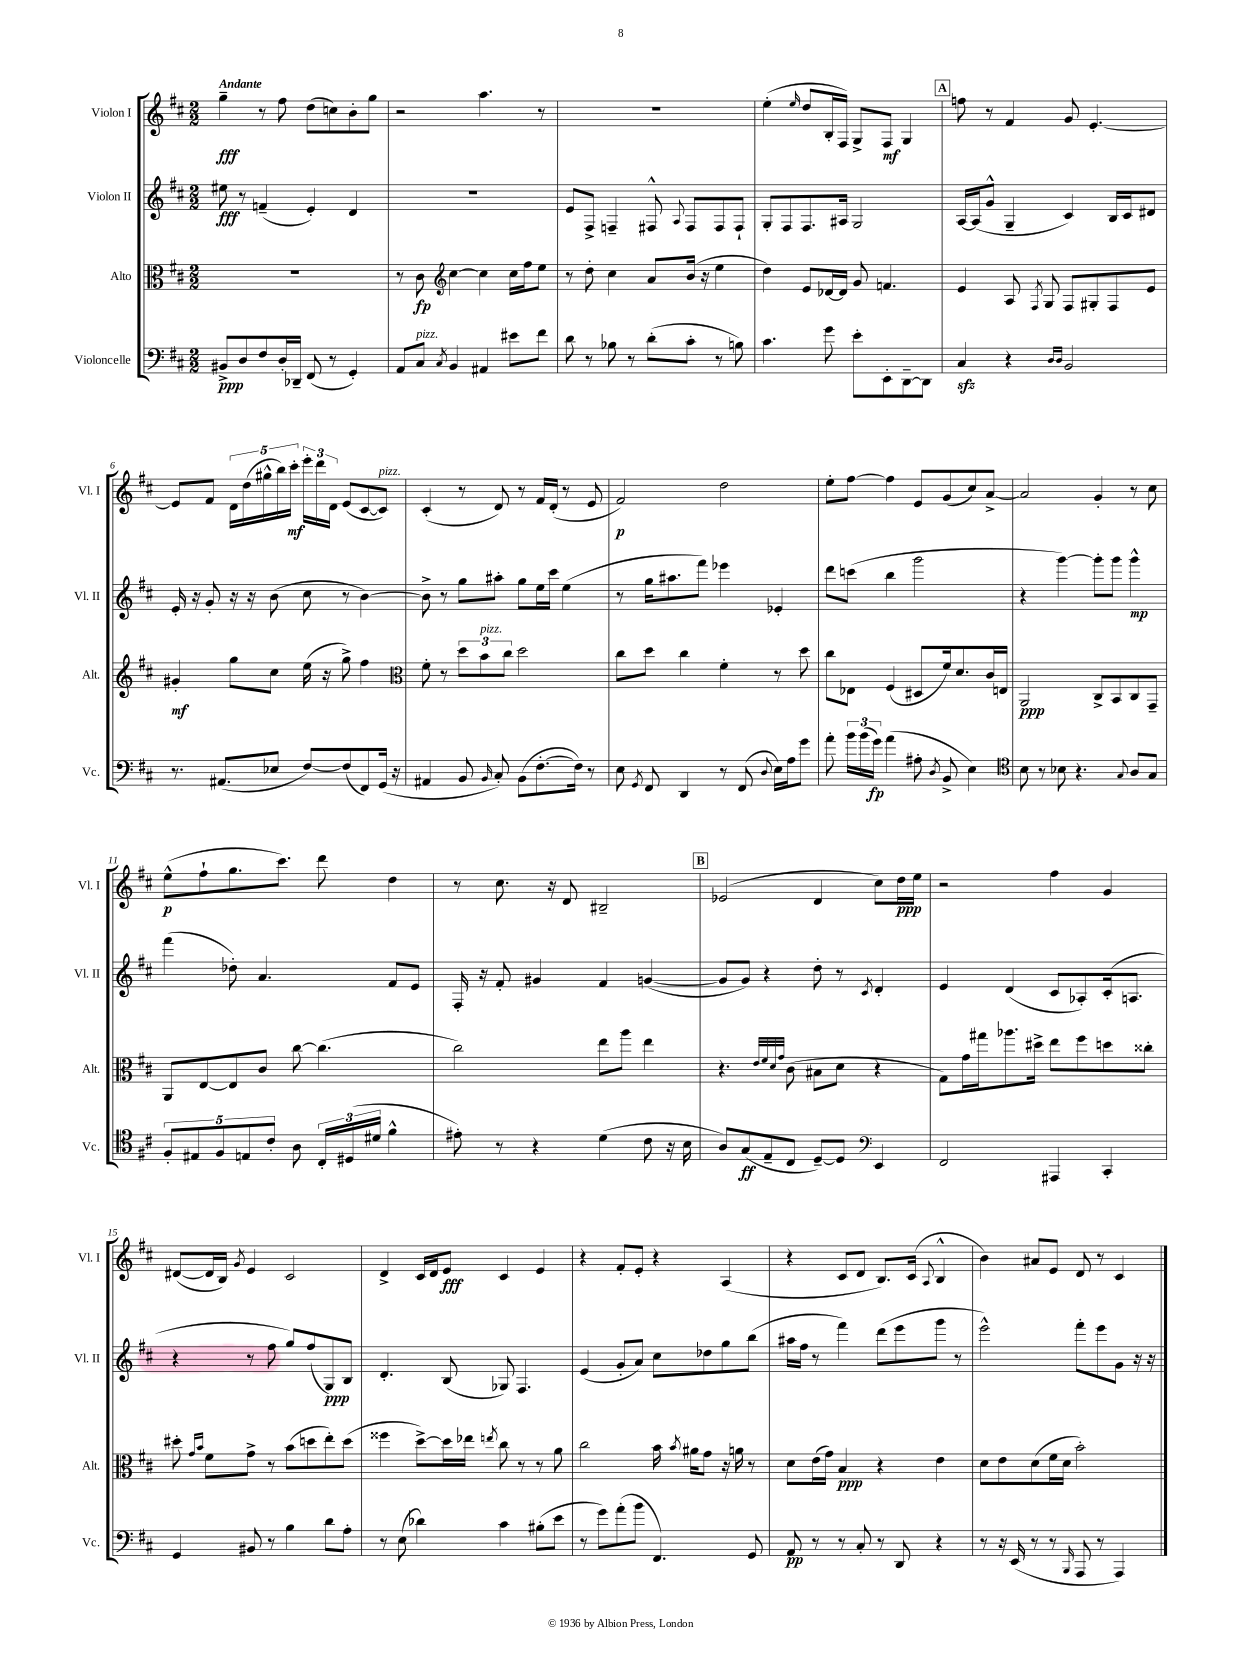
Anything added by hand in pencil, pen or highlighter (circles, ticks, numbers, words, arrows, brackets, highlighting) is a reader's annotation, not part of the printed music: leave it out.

**kern	**kern	**kern	**kern
*staff4	*staff3	*staff2	*staff1
*clefF4	*clefC3	*clefG2	*clefG2
*k[f#c#]	*k[f#c#]	*k[f#c#]	*k[f#c#]
*M2/2	*M2/2	*M2/2	*M2/2
8BB#^/L	1r	8ee#\	4gg~\
8D/	.	8r	.
8F#/	.	(4f~/	8r
16D'/L	.	.	8ff#\
16DD-~/JJ	.	.	.
(8FF#/	.	4e'/)	(8dd\L
8r	.	.	8cc\)
4GG'/)	.	4d/	8b'\
.	.	.	8gg\J
=	=	=	=
8AA/L	8r	1r	2r
8C#/J	8c#\	.	.
*	*clefG2	*	*
8qC#/	.	.	.
4BB/	[4cc#\	.	.
4AA#/	4cc#\]	.	4.aa\
8e#\L	16cc#\LL	.	.
.	16ff#\J	.	.
8f#\J	8ee\J	.	8r
=	=	=	=
8d\	8r	8e/L	1r
8r	8dd'\	8F#^/J	.
8B-\	4cc#\	4F~/	.
8r	.	.	.
(8d'\L	8a/L	8F#^^/	.
.	.	8qqA/	.
8c#'\J	(16b/Jk	8F#/L	.
.	16r	.	.
8r	4ee\	8F#/	.
8B\)	.	8F#`/J	.
=	=	=	=
4.c#\	4dd\)	8G'/L	(4ee'\
.	.	8F#/	.
.	.	.	16qqee/
.	8e/L	8.F#/	8dd/L
8g\	[16d-/L	.	16B'/L
.	16d-/]JJ	16A#/Jk	16F#/JJ)
8e'\L	8g/	2G/	8G^/L
8EE'\	4.f/	.	8F#/J
[8DD~\	.	.	4G/
8DD\]J	.	.	.
=	=	=	=
4C#/	4e/	[16A/LL	8ff\
.	.	(16A/]J	.
.	.	8g^^/J	8r
4r	8A/	4G~/	4f#/
.	8qF#/	.	.
.	8G/	.	.
16qqD/LL	.	.	.
16qqD/JJ	.	.	.
2BB/	8F#/L	4c#/)	8g/
.	8G#'/	.	[4.e'/
.	8F#/	16B/LL	.
.	.	16c#/J	.
.	8e/J	8d#/J	.
=	=	=	=
8.r	4g#'/	16e'/	8e/]L
.	.	16r	.
.	.	8g'/	8f#/J
(8.AA#/L	.	.	.
.	8gg\L	16r	20d\LL
.	.	.	(20dd\
.	.	16r	.
.	.	.	20gg#^^\
8E-/J	8cc#\J	(8b\	.
.	.	.	20bb\)
.	.	.	20ccc#'\JJ
[8F#/L)	(16ee\	8cc#\	24eee'\LL
.	.	.	24ddd\
.	16r	.	.
.	.	.	24d\JJ
(8F#/]	8gg^\)	8r	(8e/L
8FF#/)	4ff#\	[4b\)	[8c#/
(16GG/Jk	.	.	8c#/]J)
16r	.	.	.
=	=	=	=
*	*clefC3	*	*
4AA#/	8f#'\	8b^\]	(4c#'/
.	8r	8r	.
8BB/	12dd\L	8gg\L	8r
.	12b\	.	.
16qqBB/	.	.	.
8C#'/)	.	8aa#'\J	8d/)
.	12cc#\J	.	.
(8BB\L	2dd\	8gg\L	8r
[8.F#'\	.	16ee\L	16f#/LL
.	.	16ccc#\JJ	(16d'/JJ
.	.	(4ee\	8r
16F#\]Jk)	.	.	.
8r	.	.	8e/
=	=	=	=
8E\	8cc#\L	8r	2f#/)
8qGG/	.	.	.
8FF#/	8dd\J	16gg\LK	.
.	.	8.aa#\	.
4DD/	4cc#\	.	.
.	.	8fff#\J)	.
8r	4f#'\	4eee-\	2dd\
(8FF#/	.	.	.
8qqD/	.	.	.
16E\LL)	8r	4e-'/	.
16A\J	.	.	.
8g\J	8dd\	.	.
=	=	=	=
8a'\	8cc#\L	8ddd\L	8ee'\L
24b\LL	8E-\J	(8ccc\J	[8ff#\J
(24b\	.	.	.
24g\JJ)	.	.	.
(4a\	(4F#/	4bb\	4ff#\]
8A#'\	8D#/L	2ggg\	8e/L
8qD/	.	.	.
8BB^/	16f#/k)	.	(8g/
.	8.d/	.	.
4E\)	.	.	8cc#/)
.	16c#/L	.	[8a^/J
.	16E/JJ	.	.
=	=	=	=
*clefC4	*	*	*
8B\	2AA/	4r	2a/]
8r	.	.	.
8B-\	.	[4ggg\)	.
4.r	.	.	.
.	8C#^/L	8ggg'\]L	4g'/
.	8BB/	8ggg\J	.
8qqG/	.	.	.
8A/L	8C#/	4ggg^^\	8r
8G/J	8GG~/J	.	8cc#\
=	=	=	=
10F#'/L	8AA/L	(4fff#\	(8ee^^\L
10E#/	.	.	.
.	[8E/	.	8ff#`\
10F#/	.	.	.
.	8E/]	8dd-'\)	8.gg\
10E/	.	.	.
.	8c#/J	4.a/	.
10c#'/J	.	.	.
.	.	.	8.ccc#\J)
8A\	[8cc#\	.	.
24C#'/LL	(4.cc#\]	.	8ddd\
(24D#/	.	.	.
24d#/JJ	.	.	.
4f#^^\	.	8f#/L	4dd\
.	.	8e/J	.
=	=	=	=
8e#'\)	2cc#\)	16F#'/	8r
.	.	16r	.
8r	.	8f#'/	8.cc#\
4r	.	4g#/	.
.	.	.	16r
.	.	.	8d/
(4d\	8ee\L	4f#/	2B#~/
.	8aa\J	.	.
8c#\	4ee\	([4g/	.
16r	.	.	.
16B\	.	.	.
=	=	=	=
8A/L)	4.r	8g/]L	(2e-/
(8G/	.	8g/J)	.
8E~/	.	4r	.
.	32qqe/LLL	.	.
.	32qqf#/	.	.
.	32qqd/	.	.
.	32qqg/JJJ	.	.
8C#/J	(8c#\	.	.
[8D~/L)	8B#\L	8dd'\	4d/
8D/]J	8d\J	8r	.
*clefF4	*	*	*
.	.	8qc#/	.
4EE/	4r	4d'/	8cc#\L)
.	.	.	16dd\L
.	.	.	16ee\JJ
=	=	=	=
2FF#/	8G\L)	4e/	2r
.	16g\L	.	.
.	16gg#\J	.	.
.	8.aa-\	(4d/	.
.	16dd#^\Jk	.	.
4AAA#/	8ee\L	8c#/L	4ff#\
.	8ff#\	8A-'/)	.
4CC#'/	8dd\	(16c#'/k	4g/
.	.	8.A/J	.
.	8cc##'\J	.	.
=	=	=	=
4GG/	8dd#'\	4r	([8d#/L
.	16qqg/LL	.	.
.	16qqb/JJ	.	.
.	8f#\L	.	16d#/]L
.	.	.	16B/JJ)
.	.	.	8qg/
8BB#/	8g^\J	8r	4e/
8r	8r	8ff#\	.
4B\	(8b\L	8gg/L)	2c#/
.	8dd\	(8ff#/	.
8d\L	8ee'\)	8G/)	.
8A'\J	(8dd\J	8B/J	.
=	=	=	=
8r	4ff##\	4.d'/	4d^/
(8E\	.	.	.
4d-\)	[8dd^\L)	.	16c#/LL
.	.	.	16d/J
.	16dd\]L	(8B/	8e/J
.	16ee-\JJ	.	.
.	8qee/	.	.
4c#\	8cc#\	8G-/)	4c#/
.	8r	4.F#/	.
(8B#'\L	8r	.	4e/
8e\J	8a\	.	.
=	=	=	=
8r	2cc#\	(4e/	4r
8g\L)	.	.	.
(8a'\	.	8g'/L	8f#'/L
8b\J	.	8a/J)	8e'/J
4.FF#/)	16b\	8cc#\L	4r
.	8qb/	.	.
.	16a#\LK	.	.
.	8g\J	8dd-\	.
.	16r	8gg\	(4A/
.	16a\	.	.
8GG/	8r	(8bb\J	.
=	=	=	=
8AA/	8d\L	16aa#\LL	4r
.	.	16ff#\JJ	.
8r	(16e\L	8r	.
.	16g\JJ)	.	.
8r	4B/	4fff#\)	8c#/L
8C#'/	.	.	8d/J
8r	4r	(8ddd\L	8.B/L)
8DD/	.	8eee\	.
.	.	.	(16c#/Jk
.	.	.	8qqA/
4r	4e\	8ggg\J	4B^^/
.	.	8r	.
=	=	=	=
8r	8d\L	2eee^^\)	4b\)
16r	8e\	.	.
(16EE/	.	.	.
8r	(8d\	.	8a#/L
8r	16f#\L	.	8e/J
.	16d\JJ	.	.
16qqBBB/	.	.	.
8AAA/	2b'\)	8fff#'\L	8d/
8r	.	8eee\	8r
4AAA/)	.	8g\J	4c#/
.	.	16r	.
.	.	16r	.
==	==	==	==
*-	*-	*-	*-
